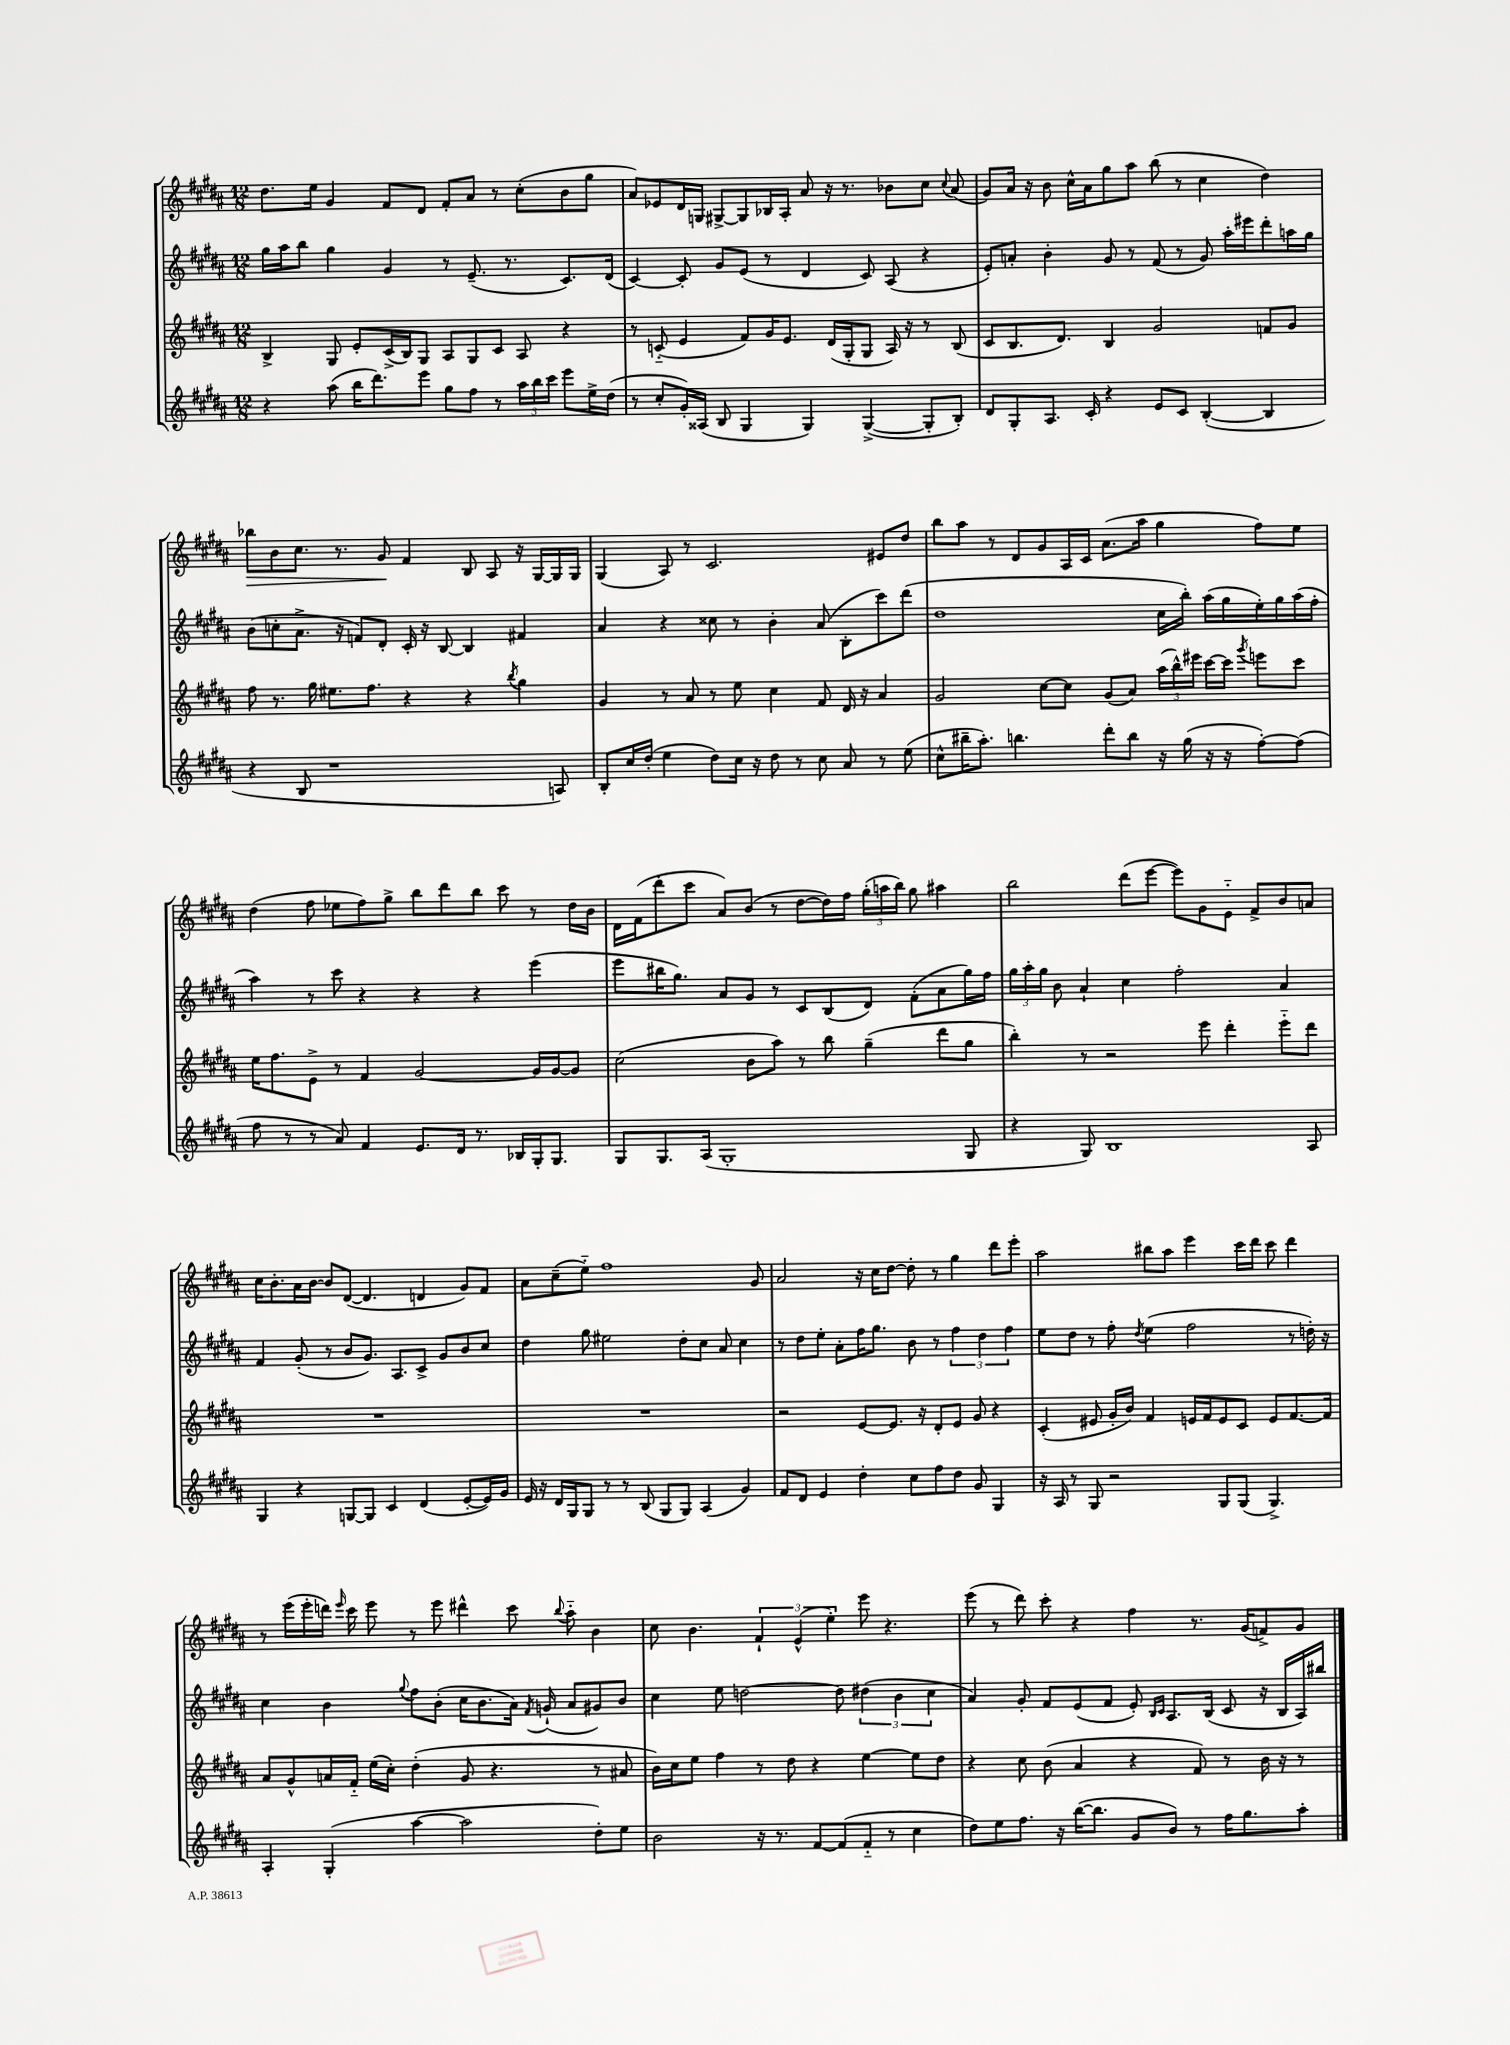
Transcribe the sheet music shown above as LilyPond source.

<<
\new StaffGroup <<
\new Staff = "s0" {
    \clef treble \key b \major \numericTimeSignature \time 12/8
    \autoBeamOff dis''8.[ e''16] gis'4 fis'8[ dis'8] fis'8[-. ais'8] r8 cis''8[-.( b'8 gis''8] |
    ais'8[) ees'8 dis'16 g16] gis8[~-> gis8 bes16 ais16]-. ais'8 r16 r8. bes'8[ cis''8] \appoggiatura { cis''8 } ais'8( |
    gis'8[) ais'16] r16 b'8 cis''16[-^ ais'16 gis''8 ais''8] b''8( r8 cis''4 dis''4) |
    bes''8[\> b'8 cis''8.] r8. gis'8\! fis'4 b8 ais8 r16 gis16[~ gis16 gis16] |
    gis4( ais8) r8 cis'2. eis'8[ dis''8] |
    b''8[ ais''8] r8 dis'8[ gis'8 ais16 cis'16] ais'8.[( ais''16] gis''4 fis''8[) e''8] |
    dis''4( fis''8 ees''8[ fis''8) gis''8]-> b''8[ dis'''8 b''8] cis'''8 r8 dis''16[ b'16] |
    dis'16[ fis'16( dis'''8-. cis'''8] ais'8[) b'8]( r8 dis''8[~ dis''16) fis''16] \tuplet 3/2 { gis''16[-.( a''16 b''16]) } gis''8 ais''4 |
    b''2 dis'''8[( e'''8]~ e'''8[) gis'8 e'8]-_ fis'8[-> b'8 a'8] |
    cis''16[ b'8.-. ais'16 b'16]~ b'8[ dis'8]~( dis'4. d'4 gis'8[) fis'8] |
    ais'8[ cis''8--( e''8]-_) fis''1 gis'8 |
    ais'2 r16 cis''16[ dis''8]~ dis''8-. r8 gis''4 dis'''8[ e'''8]-. |
    ais''2 bis''8[ ais''8] e'''4 cis'''16[ dis'''16] cis'''8 dis'''4 |
    r8 e'''16[( e'''16-. d'''16]) \grace { e'''16 } cis'''16 e'''8 r8 e'''8 dis'''4-^ cis'''8 \appoggiatura { b''8 } ais''8-_ b'4 |
    cis''8 b'4. \tuplet 3/2 { fis'4-! e'4-^( e''4-.) } e'''8 r4. |
    e'''8( r8 dis'''8) cis'''8-. r4 fis''4 r8. gis'16[( f'8->) gis'8] \bar "|." |
}
\new Staff = "s1" {
    \clef treble \key b \major \numericTimeSignature \time 12/8
    \autoBeamOff gis''16[ ais''16 b''8] gis''4 gis'4 r8 e'8.--( r8. cis'8.[) dis'16]( |
    cis'4~) cis'8-. gis'8[ e'8]( r8 dis'4 cis'8) ais8( r4 |
    e'8[-.) a'8]-. b'4-. gis'8 r8 fis'8( r8 gis'8) ais''16[-. eis'''16 dis'''8-. a''16 gis''16] |
    b'8[( c''8-. ais'8.]-> r16 f'8[) dis'8]-. cis'16-. r16 b8~ b4 fis'4 |
    ais'4 r4 cisis''8 r8 b'4-. ais'8( b8[-. cis'''8) dis'''8]( |
    dis''1 cis''16[ b''16]-.) ais''16[( gis''16 e''16-.) gis''16 ais''16( fis''16]-. |
    ais''4) r8 cis'''8 r4 r4 r4 e'''4( |
    e'''8[ bis''16 gis''8.]) ais'8[ gis'8] r8 cis'8[ b8( dis'8]) fis'8[-.( ais'8 gis''16) fis''16] |
    \tuplet 3/2 { gis''16[ ais''16-. gis''16] } b'8 ais'4-! cis''4 fis''2-. ais'4 |
    fis'4 gis'8-.( r8 b'8[ gis'8.]) ais8.[ cis'8]-> gis'8[ b'8 cis''8] |
    dis''4 gis''8 eis''2 dis''8[-. cis''8] ais'8 cis''4 |
    r8 dis''8[ e''8]-. ais'8[-. fis''16 gis''8.] b'8 r8 \tuplet 3/2 { fis''4 dis''4 fis''4 } |
    e''8[ dis''8] r8 fis''8-. \acciaccatura { dis''8 } e''4( fis''2 r8 d''16-.) r16 |
    cis''4 b'4 \appoggiatura { gis''8 } fis''8[ b'8]-.( cis''16[ b'8. ais'16]) \acciaccatura { fis'8 } g'16-!( ais'8[ gis'8) b'8] |
    cis''4 e''8 d''2~ d''8 \tuplet 3/2 { dis''4( b'4 cis''4 } |
    ais'4) gis'8-. fis'8[ e'8( fis'8] e'8-.) \grace { b16[ cis'16] } ais8.[ b16]( cis'8 r16 b16[ ais16) bis''16] \bar "|." |
}
\new Staff = "s2" {
    \clef treble \key b \major \numericTimeSignature \time 12/8
    \autoBeamOff b4-> gis8 e'8[-. cis'16->( b16) gis8] ais8[ gis8 cis'8] ais8 r4 |
    r8 c'8-_( e'4 fis'8[) gis'16 e'8.] dis'16[( gis16-. gis8] ais16) r16 r8 b8( |
    cis'8[ b8. dis'8.]) b4 gis'2 f'8[ gis'8] |
    fis''8 r8. gis''16 eis''8.[ fis''8.] r4 r4 \acciaccatura { b''8 } gis''4 |
    gis'4 r8 ais'8 r8 e''8 cis''4 fis'8 dis'16 r16 ais'4 |
    gis'2 cis''8[~ cis''8] gis'8[( ais'8]) \tuplet 3/2 { ais''16[( b''16-^) eis'''16] } cis'''16[~ cis'''16] \acciaccatura { gis'''8 } e'''8[ cis'''8] |
    e''16[ fis''8. e'8]-> r8 fis'4 gis'2~ gis'16[ gis'16~ gis'8] |
    cis''2( b'8[ ais''8]) r8 b''8 gis''4--( dis'''8[ gis''8] |
    b''4-.) r8 r2 e'''8 dis'''4-. e'''8[-_ dis'''8] |
    R1. |
    R1. |
    r2 e'8[~ e'8.] r16 dis'8[-. e'8] gis'8 r4 |
    cis'4-.( eis'8 gis'16[-. b'16]) fis'4 e'16[ fis'16 e'8 cis'8] e'8[ fis'8.~ fis'16] |
    ais'8[ gis'8-^ a'16 fis'16]-_ e''16[( cis''16]-.) dis''4-.( gis'8 r4. r8 ais'8 |
    b'16[) cis''16 e''8] fis''4 r8 dis''8 r4 e''4~ e''8[ dis''8] |
    r4 cis''8 b'8( ais'4 r4 fis'8) r8 b'16 r16 r8 \bar "|." |
}
\new Staff = "s3" {
    \clef treble \key b \major \numericTimeSignature \time 12/8
    \autoBeamOff r4 ais''8( b''16[ dis'''8.) e'''8] gis''8[ fis''8] r8 \tuplet 3/2 { ais''16[ b''16 cis'''16] } e'''8[ e''16-> dis''16]( |
    r8 cis''8[-. gis'16-.) aisis16]( b8 gis4 gis4) gis4~->( gis8[-. b8]-.) |
    dis'8[ gis8-. ais8.] cis'16-. r4 e'8[ cis'8] b4~-.( b4 |
    r4 b8 r1 a8) |
    b8[-. cis''16 dis''16]-.( e''4 dis''8[) cis''16] r16 dis''8 r8 cis''8 ais'8 r8 e''8( |
    cis''8[-^ bis''16-- ais''8.]-.) b''4. dis'''8[-. b''8] r16 gis''16( r16 r16 fis''8[~-.) fis''8]( |
    fis''8 r8 r8 ais'8) fis'4 e'8.[ dis'16] r8. bes16[ gis16-. gis8.] |
    gis8[ gis8. ais16]( gis1-. gis8 |
    r4 gis8) b1 ais8 |
    gis4 r4 g8[~ g8] cis'4 dis'4( e'8[~-. e'16) gis'16] |
    e'16 r16 dis'16[ gis16 gis8] r8 r8 b8( gis8[ gis8]) ais4( gis'4) |
    fis'8[ dis'8] e'4 dis''4-. cis''8[ fis''8 dis''8] gis'8 gis4 |
    r16 ais16 r8 gis8 r2 gis8[ gis8]( gis4.->) |
    ais4-. gis4-.( ais''4~ ais''2 dis''8[-.) e''8] |
    b'2 r16 r8. fis'8[~ fis'8( fis'8]-_ r8 cis''4 |
    dis''8[) e''8 fis''8.] r16 b''16[~( b''8.] gis'8[ b'8]) r8 fis''16[ gis''8. ais''8]-. \bar "|." |
}
>>
>>
\layout { \context { \Score \remove "Bar_number_engraver" } }
